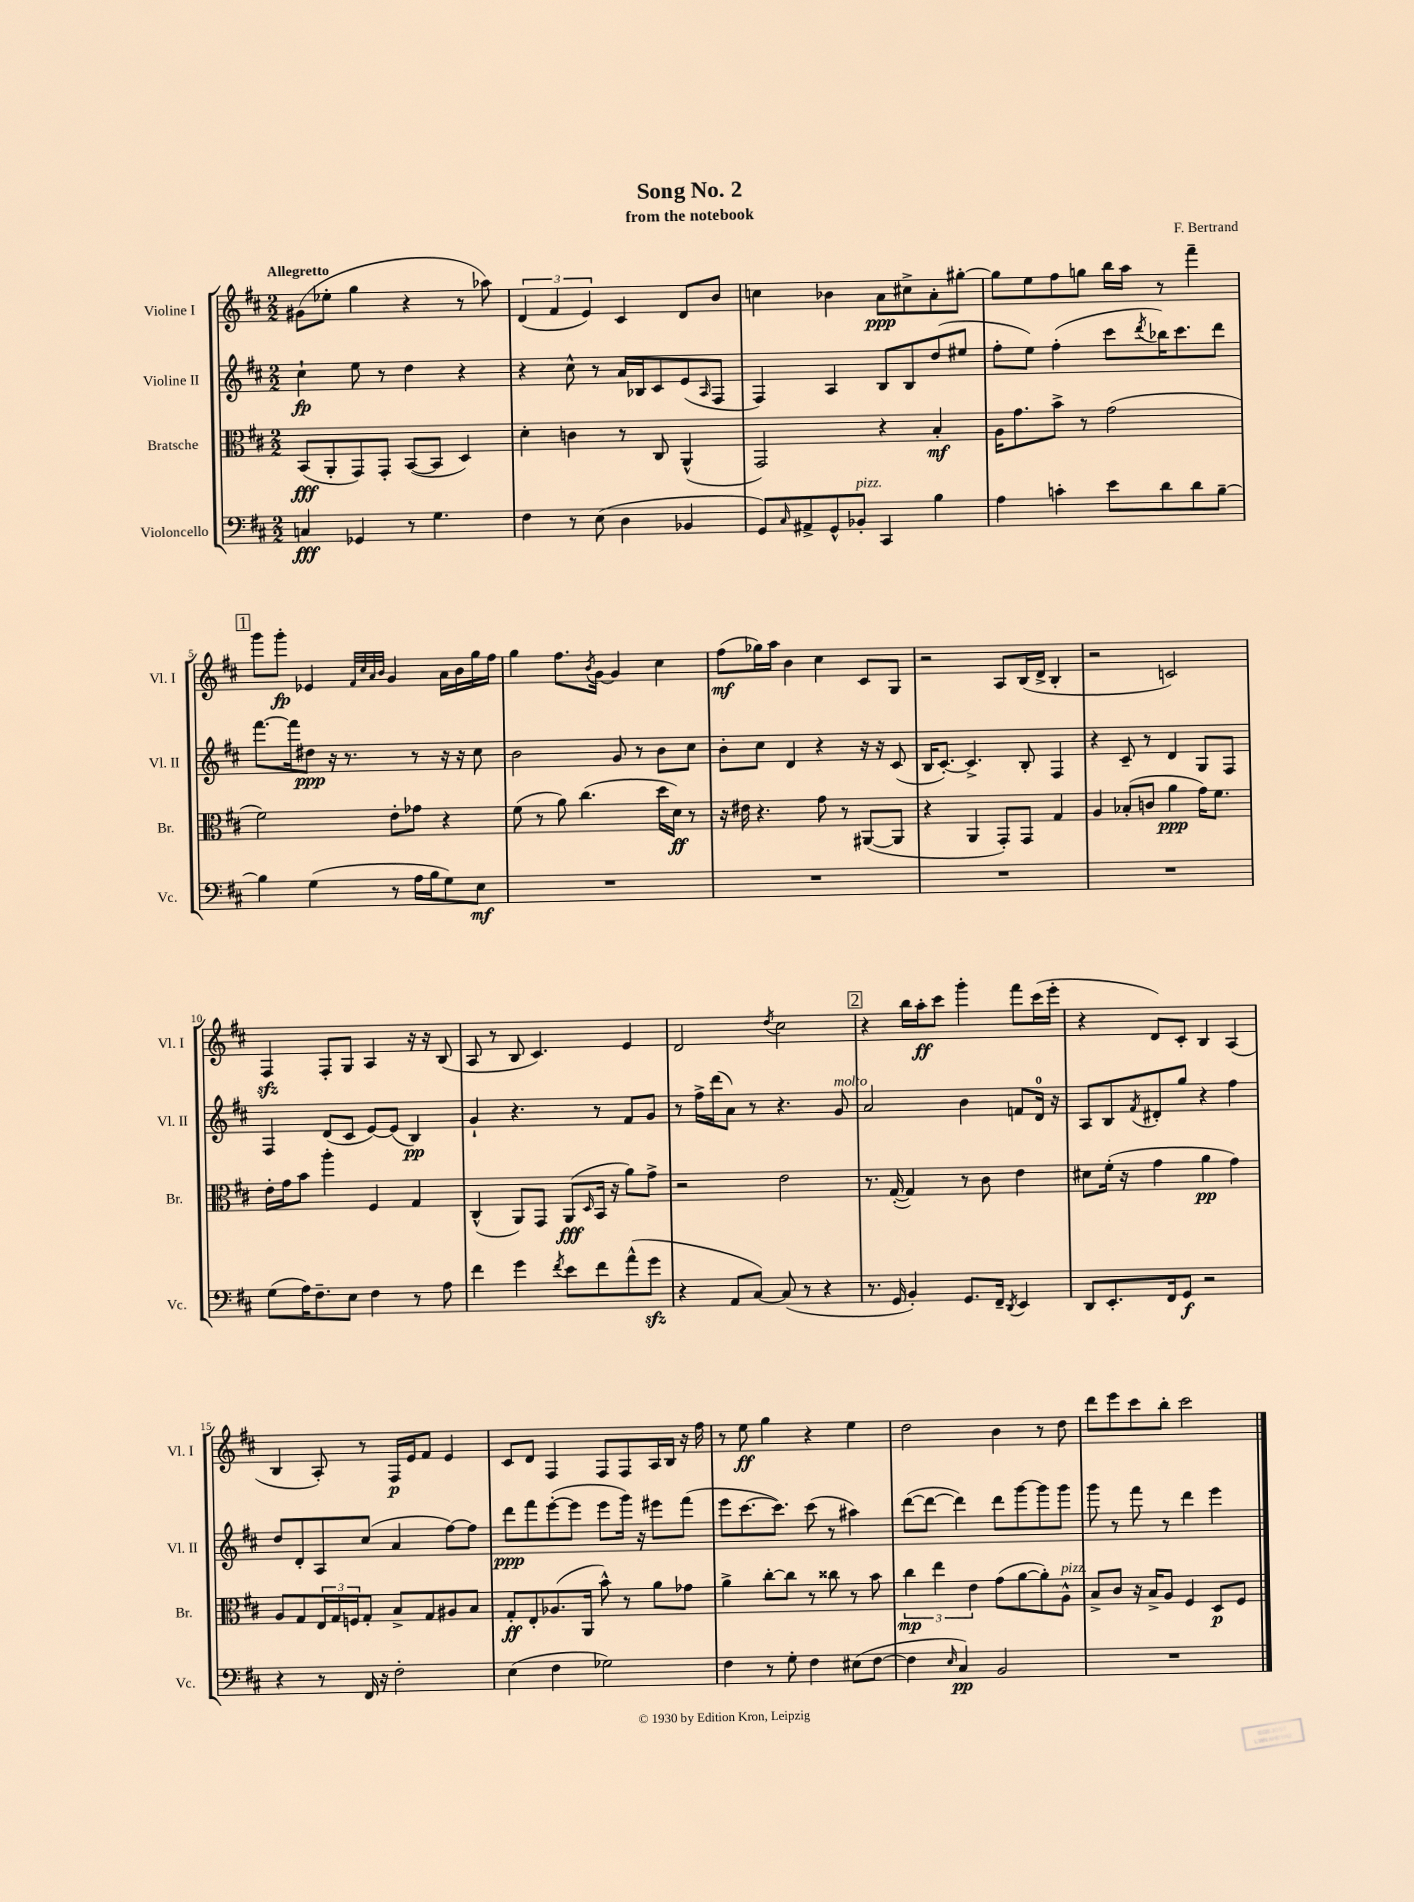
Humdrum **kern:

**kern	**dynam	**kern	**dynam	**kern	**dynam	**kern	**dynam
*part4	*part4	*part3	*part3	*part2	*part2	*part1	*part1
*staff4	*staff4	*staff3	*staff3	*staff2	*staff2	*staff1	*staff1
*I"Violoncello	*	*I"Bratsche	*	*I"Violine II	*	*I"Violine I	*
*I'Vc.	*	*I'Br.	*	*I'Vl. II	*	*I'Vl. I	*
*clefF4	*	*clefC3	*	*clefG2	*	*clefG2	*
*k[f#c#]	*	*k[f#c#]	*	*k[f#c#]	*	*k[f#c#]	*
*M2/2	*	*M2/2	*	*M2/2	*	*M2/2	*
=1	=1	=1	=1	=1	=1	=1	=1
!	!	!	!	!	!	!LO:TX:a:B:t=Allegretto	!
4Cn/	fff	(8BB/L	fff	4cc#`\	fp	(8g#X\L	.
.	.	8AA'/	.	.	.	8ee-X'\J	.
4GG-X/	.	8GG/)	.	8ee\	.	4gg\	.
.	.	8GG'/J	.	8r	.	.	.
8r	.	([8BB/L	.	4dd\	.	4r	.
4.G\	.	8BB/J]	.	.	.	.	.
.	.	4D/)	.	4r	.	8r	.
.	.	.	.	.	.	8aa-X\)	.
=2	=2	=2	=2	=2	=2	=2	=2
4F#\	.	4d'\	.	4r	.	(6d/	.
.	.	.	.	.	.	6f#/	.
8r	.	4cn\	.	8cc#^^\	.	.	.
.	.	.	.	.	.	6e/)	.
(8E\	.	.	.	8r	.	.	.
4D\	.	8r	.	16a/LL	.	4c#/	.
.	.	.	.	16B-X/J	.	.	.
.	.	8C#/	.	8c#/	.	.	.
4BB-X/	.	(4AA^^/	.	(8e/	.	8d/L	.
.	.	.	.	16qqA/	.	.	.
.	.	.	.	8F#/J	.	8b/J	.
=3	=3	=3	=3	=3	=3	=3	=3
8GG/L)	.	2GG/)	.	4F#/)	.	4ccn\	.
16qqC#/	.	.	.	.	.	.	.
8AA#X^/	.	.	.	.	.	.	.
8GG^^/	.	.	.	4A/	.	4b-X\	.
!LO:TX:a:i:t=pizz.	!	!	!	!	!	!	!
8BB-X'/J	.	.	.	.	.	.	.
4CC#/	.	4r	.	8B/L	.	8a\L	ppp
.	.	.	.	8B/	.	8cc#X^\	.
4B\	.	4B'/	mf	(8dd/	.	8a'\	.
.	.	.	.	8ee#X/J	.	[8gg#X'\J	.
=4	=4	=4	=4	=4	=4	=4	=4
4A\	.	16A\KL	.	8ff#'\L	.	8gg#\L]	.
.	.	8.g\	.	.	.	.	.
.	.	.	.	8ee\J)	.	8ee\	.
4cn'\	.	8b^\J	.	(4ff#'\	.	8ff#\	.
.	.	8r	.	.	.	8ggn\J	.
8e\L	.	(2g\	.	8ccc#\L	.	16bb\LL	.
.	.	.	.	.	.	16aa\JJ	.
.	.	.	.	8qddd/	.	.	.
8d\	.	.	.	16bb-X\K)	.	8r	.
.	.	.	.	8.ccc#\	.	.	.
8d\	.	.	.	.	.	4fff#~\	.
[8B~\J	.	.	.	8ddd\J	.	.	.
!!LO:LB:g=z
!!LO:REH:place=s1:t=1
=5	=5	=5	=5	=5	=5	=5	=5
4B\]	.	2f#\)	.	[8.fff#\L	.	8ggg\L	.
.	.	.	.	.	.	8ggg'\J	fp
.	.	.	.	16fff#\k]	.	.	.
(4G\	.	.	.	8dd#X\J	ppp	4e-X/	.
.	.	.	.	16r	.	.	.
.	.	.	.	8.r	.	.	.
.	.	.	.	.	.	32qqf#/LLL	.
.	.	.	.	.	.	32qqcc#/	.
.	.	.	.	.	.	32qqa/	.
.	.	.	.	.	.	32qqb/JJJ	.
8r	.	8e'\L	.	.	.	4g/	.
16A\LL	.	8g-X\J	.	8r	.	.	.
16B\J	.	.	.	.	.	.	.
8G\)	.	4r	.	16r	.	16a\LL	.
.	.	.	.	16r	.	16b\	.
8E\J	mf	.	.	8cc#\	.	16gg\	.
.	.	.	.	.	.	16ff#\JJ	.
=6	=6	=6	=6	=6	=6	=6	=6
1r	.	(8f#\	.	2b\	.	4gg\	.
.	.	8r	.	.	.	.	.
.	.	8a\)	.	.	.	8.ff#\L	.
.	.	(4.cc#\	.	.	.	.	.
.	.	.	.	.	.	8qb/	.
.	.	.	.	.	.	[16g\Jk	.
.	.	.	.	8g/	.	4g/]	.
.	.	.	.	8r	.	.	.
.	.	16dd\LL	.	8b\L	.	4cc#\	.
.	.	16d\JJ)	ff	.	.	.	.
.	.	8r	.	8cc#\J	.	.	.
=7	=7	=7	=7	=7	=7	=7	=7
1r	.	16r	.	8b'\L	.	(8ff#\L	mf
.	.	16e#X\	.	.	.	.	.
.	.	4.r	.	8cc#\J	.	16gg-X\L)	.
.	.	.	.	.	.	16aa\JJ	.
.	.	.	.	4d/	.	4b\	.
.	.	8g\	.	4r	.	4cc#\	.
.	.	8r	.	.	.	.	.
.	.	([8AA#X/L	.	16r	.	8c#/L	.
.	.	.	.	16r	.	.	.
.	.	8AA#/J]	.	(8c#/	.	8G/J	.
=8	=8	=8	=8	=8	=8	=8	=8
1r	.	4r	.	16B/KL	.	2r	.
.	.	.	.	[8.c#'/J)	.	.	.
.	.	4AA/	.	4.c#^/]	.	.	.
.	.	8GG'/L)	.	.	.	8A/L	.
.	.	8GG/J	.	8B'/	.	(16B/L	.
.	.	.	.	.	.	16d^/JJ	.
.	.	4G/	.	4F#/	.	4B'/	.
=9	=9	=9	=9	=9	=9	=9	=9
1r	.	4A/	.	4r	.	2r	.
.	.	(8B-X'/L	.	8c#~/	.	.	.
.	.	8cn/J	.	8r	.	.	.
.	.	4a\	ppp	4d/	.	2cn/)	.
.	.	16g\KL)	.	8G/L	.	.	.
.	.	8.f#\J	.	.	.	.	.
.	.	.	.	8F#/J	.	.	.
!!LO:LB:g=z
=10	=10	=10	=10	=10	=10	=10	=10
(8G\L	.	16e'\LL	.	4F#/	.	4F#zz/	.
.	.	16g\J	.	.	.	.	.
16A\K)	.	8b\J	.	.	.	.	.
8.F#~\	.	.	.	.	.	.	.
.	.	4aa'\	.	(8d/L	.	8F#'/L	.
8E\J	.	.	.	8c#/J	.	8G/J	.
4F#\	.	4F#/	.	[8e/L)	.	4A/	.
.	.	.	.	(8e/J]	.	.	.
8r	.	4G/	.	4B/)	pp	16r	.
.	.	.	.	.	.	16r	.
8A\	.	.	.	.	.	(8B/	.
=11	=11	=11	=11	=11	=11	=11	=11
4f#\	.	(4C#^^/	.	4g`/	.	8A/	.
.	.	.	.	.	.	8r	.
4g\	.	8AA/L)	.	4.r	.	8B/	.
.	.	8GG/J	.	.	.	4.c#/)	.
8qf#/	.	.	.	.	.	.	.
8e\L	.	(8AA/L	fff	.	.	.	.
.	.	16qqD/	.	.	.	.	.
8f#\	.	16BB/Jk	.	8r	.	.	.
.	.	16r	.	.	.	.	.
(8a^^\	.	8a\L)	.	8f#/L	.	4e/	.
8gzz\J	.	8g^\J	.	8g/J	.	.	.
=12	=12	=12	=12	=12	=12	=12	=12
4r	.	2r	.	8r	.	2d/	.
.	.	.	.	16ff#^\LL	.	.	.
.	.	.	.	(16ddd\J	.	.	.
8AA/L	.	.	.	8a\J)	.	.	.
[8C#/J)	.	.	.	8r	.	.	.
.	.	.	.	.	.	8qdd/	.
(8C#/]	.	2e\	.	4.r	.	2cc#\	.
8r	.	.	.	.	.	.	.
4r	.	.	.	.	.	.	.
!	!	!	!	!LO:TX:a:i:t=molto	!	!	!
.	.	.	.	8g/	.	.	.
!!LO:REH:place=s1:t=2
=13	=13	=13	=13	=13	=13	=13	=13
8.r	.	8.r	.	2a/	.	4r	.
16GG/	.	([16G'/	.	.	.	.	.
4BB'/)	.	4G/])	.	.	.	16bb\LL	.
.	.	.	.	.	.	16aa'\J	ff
.	.	.	.	.	.	8ccc#\J	.
8.GG/L	.	8r	.	4b\	.	4ggg'\	.
.	.	8c#\	.	.	.	.	.
16FF#~/Jk	.	.	.	.	.	.	.
8qDD/	.	.	.	.	.	.	.
4EE/	.	4e\	.	8fn/L	.	8fff#\L	.
.	.	.	.	16d/Jk	.	(16ccc#\L	.
.	.	.	.	16r	.	16eee'\JJ	.
=14	=14	=14	=14	=14	=14	=14	=14
8DD/L	.	8d#X\L	.	8A/L	.	4r	.
8.EE'/	.	(16f#'\Jk	.	8B/	.	.	.
.	.	16r	.	.	.	.	.
.	.	.	.	8qf#/	.	.	.
.	.	4g\	.	8d#X'/	.	8d/L)	.
16FF#/k	.	.	.	.	.	.	.
8GG/J	f	.	.	8gg/J	.	8c#'/J	.
2r	.	4a\	pp	4r	.	4B/	.
.	.	4g\)	.	4ff#\	.	(4A/	.
!!LO:LB:g=z
=15	=15	=15	=15	=15	=15	=15	=15
4r	.	8A/L	.	8dd/L	.	4B/	.
.	.	8G/	.	8d'/	.	.	.
8r	.	24E/L	.	8A/	.	8A'/)	.
.	.	24G/	.	.	.	.	.
.	.	24Fn/J	.	.	.	.	.
16FF#/	.	8G'/J	.	(8cc#/J	.	8r	.
16r	.	.	.	.	.	.	.
2F#'\	.	8B^/L	.	4a/	.	16F#/LL	p
.	.	.	.	.	.	16e/J	.
.	.	8G/	.	.	.	8f#/J	.
.	.	8A#X/	.	[8ff#\L)	.	4e/	.
.	.	8B/J	.	8ff#\J]	.	.	.
=16	=16	=16	=16	=16	=16	=16	=16
(4E\	.	8G'/L	ff	8ddd\L	ppp	8c#/L	.
.	.	8E'/	.	8fff#\	.	8d/J	.
4F#\	.	(8.A-X/	.	([8eee'\	.	4F#/	.
.	.	.	.	8eee\J]	.	.	.
.	.	16AA/Jk	.	.	.	.	.
2G-X\)	.	8b^^\)	.	8eee\L	.	8F#/L	.
.	.	8r	.	16ggg\Jk)	.	8F#/	.
.	.	.	.	16r	.	.	.
.	.	8a\L	.	8eee#X\L	.	16A/L	.
.	.	.	.	.	.	16B/JJ	.
.	.	8g-X\J	.	(8fff#\J	.	16r	.
.	.	.	.	.	.	16ff#\	.
=17	=17	=17	=17	=17	=17	=17	=17
4F#\	.	4a^\	.	8eee\L	.	8r	.
.	.	.	.	[8.ccc#\	.	8ee\	ff
8r	.	[8cc#'\L	.	.	.	4gg\	.
.	.	.	.	8.ccc#\J])	.	.	.
8G'\	.	8cc#\J]	.	.	.	.	.
4F#\	.	8r	.	(8ccc#\	.	4r	.
.	.	8cc##X\	.	8r	.	.	.
(8E#X\L	.	8r	.	4aa#X\)	.	4ee\	.
[8F#\J	.	8b\	.	.	.	.	.
=18	=18	=18	=18	=18	=18	=18	=18
4F#\]	.	6cc#\	mp	([8ddd\L	.	2dd\	.
.	.	.	.	8ddd\J_	.	.	.
.	.	6ee\	.	.	.	.	.
16qqE/	.	.	.	.	.	.	.
4C#/)	pp	.	.	4ddd\])	.	.	.
.	.	6e\	.	.	.	.	.
2BB/	.	(8g\L	.	8ddd\L	.	4b\	.
.	.	[8a\	.	[8ggg\	.	.	.
.	.	8a'\])	.	8ggg\]	.	8r	.
!	!	!LO:TX:a:i:t=pizz.	!	!	!	!	!
.	.	8A^^\J	.	8ggg\J	.	8dd\	.
=19	=19	=19	=19	=19	=19	=19	=19
1r	.	8B^/L	.	8ggg\	.	8ddd\L	.
.	.	8c#/J	.	8r	.	8eee\	.
.	.	16r	.	8fff#\	.	8ccc#\	.
.	.	16B^/KL	.	.	.	.	.
.	.	8A/J	.	8r	.	8bb'\J	.
.	.	4F#/	.	4ddd\	.	2ccc#\	.
.	.	8D/L	p	4eee\	.	.	.
.	.	8F#/J	.	.	.	.	.
==	==	==	==	==	==	==	==
*-	*-	*-	*-	*-	*-	*-	*-
